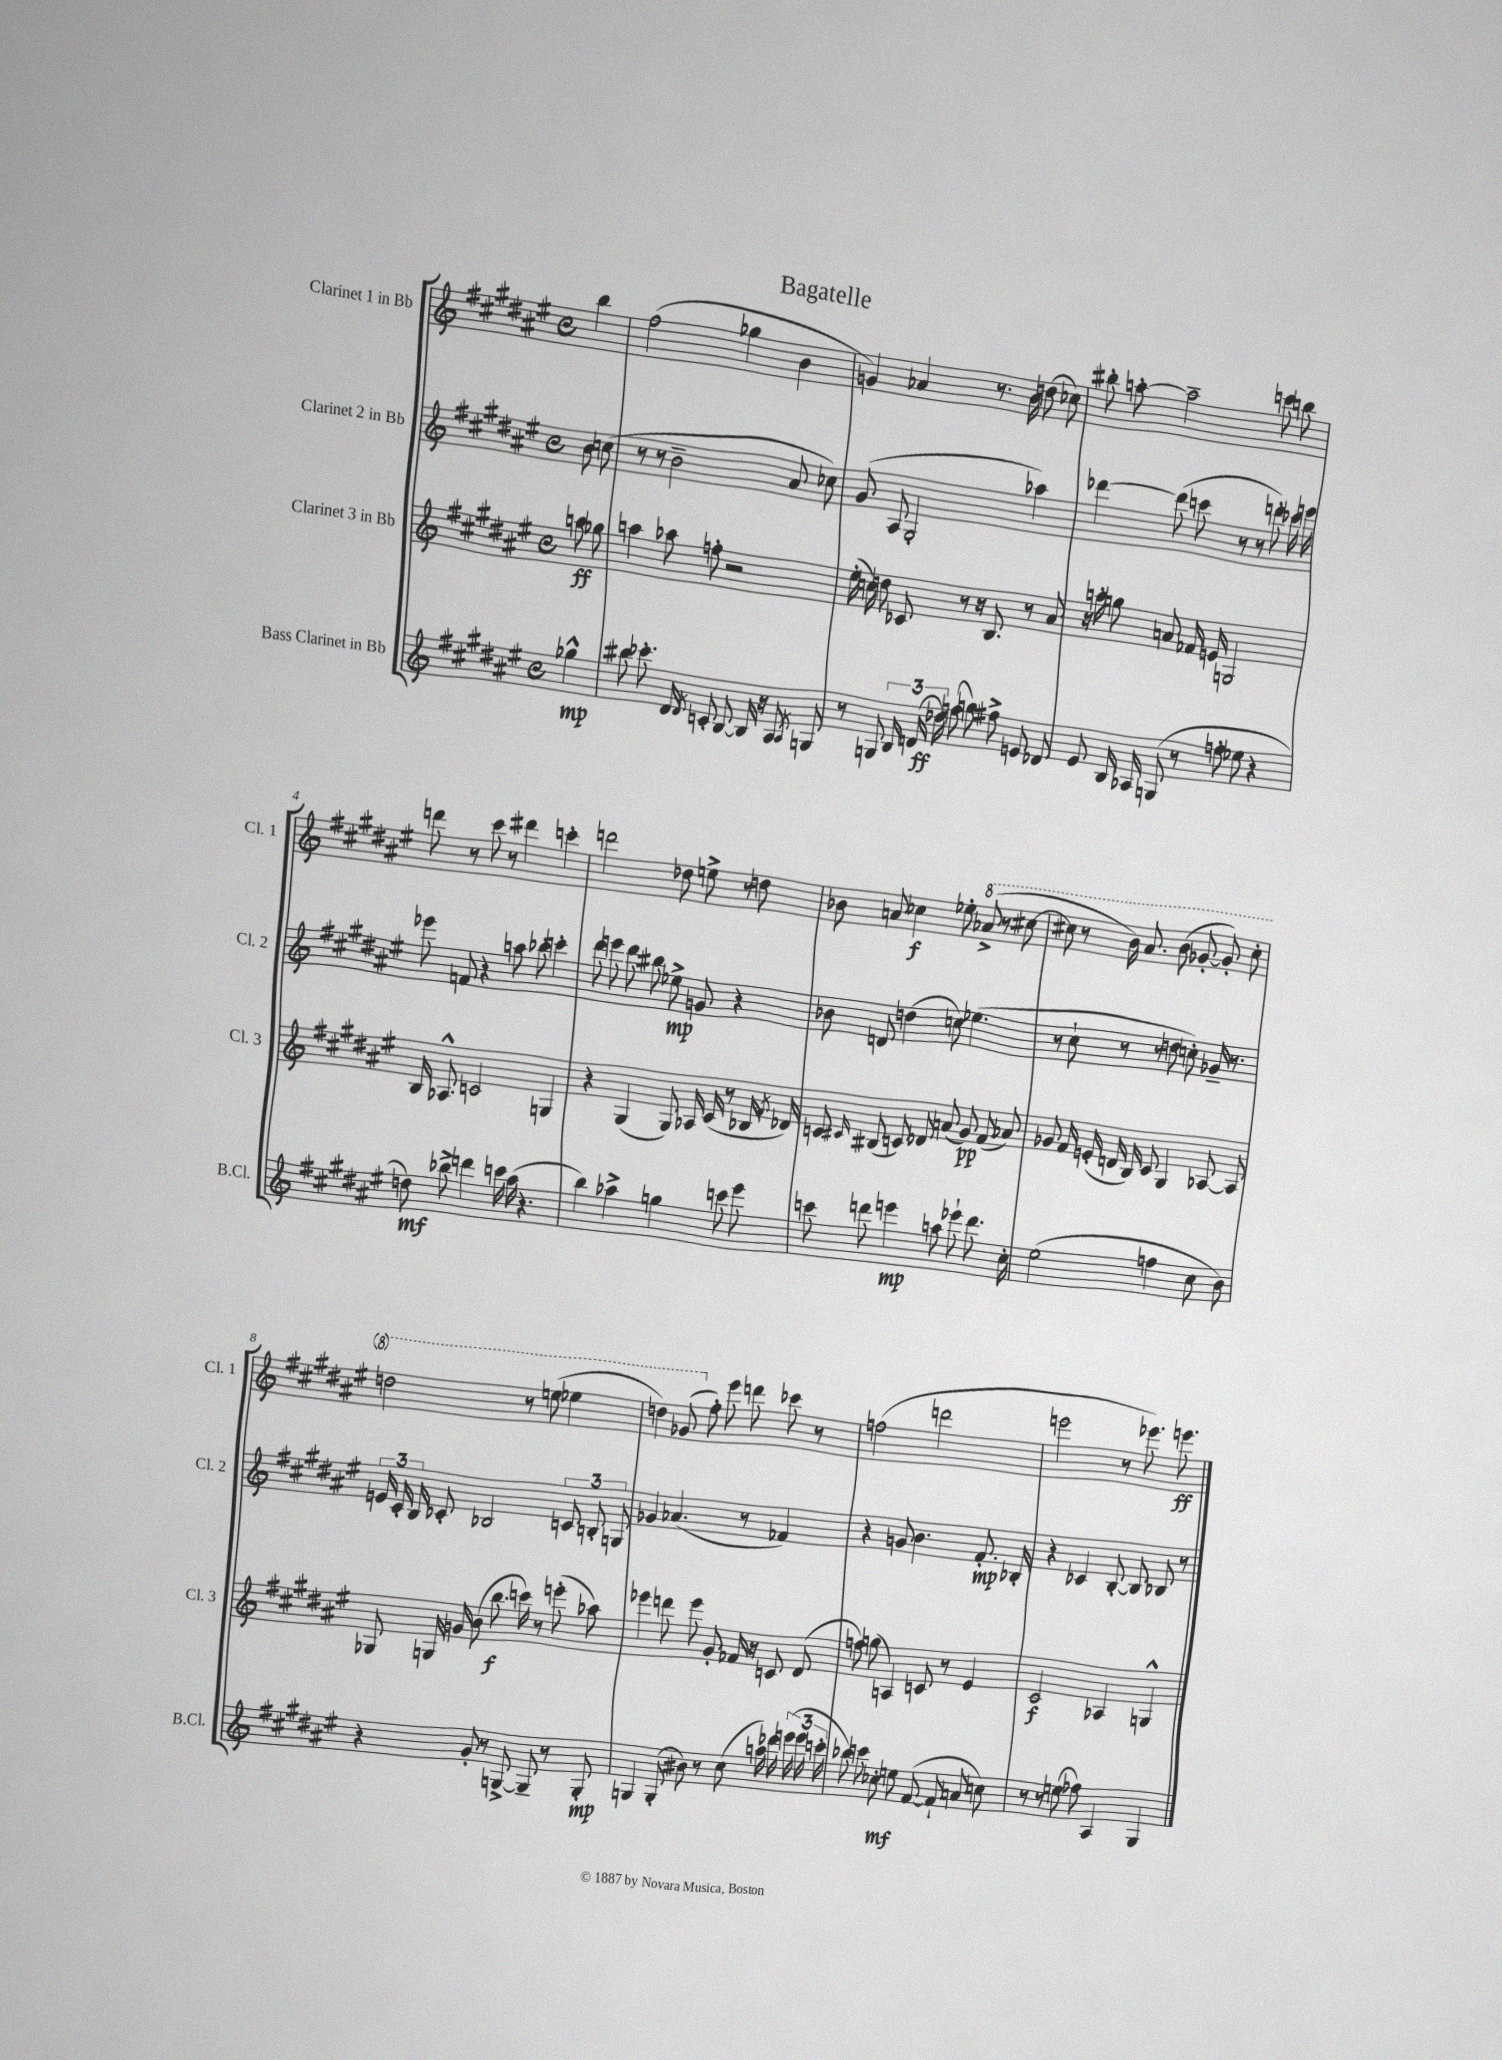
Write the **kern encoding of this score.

**kern	**dynam	**kern	**dynam	**kern	**dynam	**kern	**dynam
*part4	*part4	*part3	*part3	*part2	*part2	*part1	*part1
*staff4	*staff4	*staff3	*staff3	*staff2	*staff2	*staff1	*staff1
*I"Bass Clarinet in Bb	*	*I"Clarinet 3 in Bb	*	*I"Clarinet 2 in Bb	*	*I"Clarinet 1 in Bb	*
*I'B.Cl.	*	*I'Cl. 3	*	*I'Cl. 2	*	*I'Cl. 1	*
*clefG2	*	*clefG2	*	*clefG2	*	*clefG2	*
*k[f#c#g#d#a#e#]	*	*k[f#c#g#d#a#e#]	*	*k[f#c#g#d#a#e#]	*	*k[f#c#g#d#a#e#]	*
*M4/4	*	*M4/4	*	*M4/4	*	*M4/4	*
*met(c)	*	*met(c)	*	*met(c)	*	*met(c)	*
=	=	=	=	=	=	=	=
4gg-X^^\	mp	8aan\	ff	8b\	.	4bb\	.
.	.	8gg-X\	.	(8ccn\	.	.	.
=1	=1	=1	=1	=1	=1	=1	=1
8bb#X\	.	4aan\	.	8r	.	(2ff#\	.
8.ccc-X'\	.	.	.	8r	.	.	.
.	.	8aa-X\	.	2b~\	.	.	.
16d#/	.	.	.	.	.	.	.
8qd#/	.	.	.	.	.	.	.
8cn'/	.	8ffn'\	.	.	.	.	.
[8B/	.	2r	.	.	.	4gg-X\	.
16B/]	.	.	.	.	.	.	.
16r	.	.	.	.	.	.	.
8A#/	.	.	.	8a#/	.	4b\	.
8qA#/	.	.	.	.	.	.	.
8Gn/	.	.	.	8cc-X\)	.	.	.
=2	=2	=2	=2	=2	=2	=2	=2
8r	.	(16ee#'\	.	(8g#/	.	4gn/)	.
.	.	16ccn\)	.	.	.	.	.
8Gn/	.	8ddn\	.	8A#/	.	.	.
24B/	.	8c-X/	.	2G#'/	.	4a-X/	.
(24dn/	.	.	.	.	.	.	.
24dd-X\)	ff	.	.	.	.	.	.
(8ffn\	.	8r	.	.	.	.	.
8ggn\)	.	16r	.	.	.	8.r	.
.	.	8.B/	.	.	.	.	.
8ff#X^\	.	.	.	.	.	.	.
.	.	.	.	.	.	16b\	.
8en/	.	8r	.	4aa-X\)	.	(8ddn\	.
8d-X/	.	8a#/	.	.	.	8cc-X\)	.
=3	=3	=3	=3	=3	=3	=3	=3
8e#/	.	16r	.	[4ddd-X\	.	8bb#X'\	.
.	.	16aan'\	.	.	.	.	.
16B/	.	8ggn\	.	.	.	[8aan'\	.
16A-X/	.	.	.	.	.	.	.
(8Gn/	.	8an/	.	(8ddd-\]	.	2aa~\]	.
8r	.	16f-X/	.	8cccn\	.	.	.
.	.	16en/	.	.	.	.	.
8ffn'\	.	2Gn/	.	8r	.	.	.
8ee-X\	.	.	.	8r	.	.	.
4r	.	.	.	8dddn'\)	.	8cccn\	.
.	.	.	.	16ccc-X\	.	8bbn\	.
.	.	.	.	16eeen\	.	.	.
!!LO:LB:g=z
=4	=4	=4	=4	=4	=4	=4	=4
8ddn\)	mf	16B/	.	8eee-X\	.	8dddn\	.
.	.	8.A-X^^/	.	.	.	.	.
8bb-X^\	.	.	.	8fn/	.	8r	.
4dddn\	.	2cn/	.	4r	.	8ccc#\	.
.	.	.	.	.	.	8r	.
16cccn\	.	.	.	8aan\	.	4ddd#X\	.
(16aa#\	.	.	.	.	.	.	.
4.r	.	.	.	8bb-X'\	.	.	.
.	.	4Gn/	.	4cccn'\	.	4cccn'\	.
=5	=5	=5	=5	=5	=5	=5	=5
4bb\)	.	4r	.	8ddd#\	.	2dddn\	.
.	.	.	.	8eeen\	.	.	.
4aa-X^\	.	(4G#/	.	8ddd#\	.	.	.
.	.	.	.	8bb#X\	.	.	.
4ggn\	.	8G#/)	.	8ee-X^\	mp	8dd-X\	.
.	.	16A-X/	.	8gn/	.	8een^\	.
.	.	(16c#/	.	.	.	.	.
8cccn\	.	8r	.	4r	.	8r	.
8eee#\	.	16B-X/	.	.	.	8ddn\	.
.	.	8qf#/	.	.	.	.	.
.	.	16d-X/)	.	.	.	.	.
=6	=6	=6	=6	=6	=6	=6	=6
8cccn\	.	8cn/	.	8b-X\	.	8b-X\	.
.	.	16qqc#X/	.	.	.	.	.
8dddn\	.	(8B#X/	.	8dn/	.	8an/	.
4eeen\	mp	8cn/)	.	(4ddn\	.	4cc-X\	f
.	.	8d-X/	.	.	.	.	.
8aan\	.	(8an/	.	8ccn\)	.	8ee-X'\	.
*	*	*	*	*	*	*8va	*
8eee-X`\	.	8g#/)	pp	(4.ee-X\	.	(8aa-X^/	.
8.ddd\	.	(8f#/	.	.	.	8r	.
.	.	8a-X/)	.	.	.	[8ccc#X\	.
16cc#'\	.	.	.	.	.	.	.
=7	=7	=7	=7	=7	=7	=7	=7
(2ee#\	.	8g-X/	.	8r	.	8ccc#X\]	.
.	.	16f#/	.	8cc#`\	.	8r	.
.	.	(16en'/	.	.	.	.	.
.	.	16dn/	.	8r	.	16bb\)	.
.	.	16B/)	.	.	.	8.aa#/	.
.	.	8c#/	.	8r	.	.	.
4ffn\	.	4G#/	.	8ddn\	.	(8bb\	.
.	.	.	.	8ccn'\)	.	[8gg-X'/	.
8cc#\	.	[8A-X/	.	16g-X~/	.	8gg-'/])	.
.	.	.	.	8.r	.	.	.
8b\)	.	8A-/]	.	.	.	8ccc#'\	.
!!LO:LB:g=z
=8	=8	=8	=8	=8	=8	=8	=8
4r	.	8G-X/	.	24en/	.	2dddn\	.
.	.	.	.	24c#'/	.	.	.
.	.	.	.	24B/	.	.	.
.	.	16Gn/	.	8c-X'/	.	.	.
.	.	16gn/	.	.	.	.	.
8g#'/	.	(8b\	.	2B-X/	.	.	.
8r	.	8.bb\	f	.	.	.	.
[8Gn^/	.	.	.	.	.	8r	.
.	.	16cccn\)	.	.	.	.	.
8G~/]	.	8r	.	.	.	(8eeen\	.
8r	.	(8eeen'\	.	12cn/	.	4eee-X\	.
.	.	.	.	12Bn'/	.	.	.
8G'/	mp	8aa-X\)	.	.	.	.	.
.	.	.	.	12Gn/	.	.	.
=9	=9	=9	=9	=9	=9	=9	=9
4Gn/	.	4eee-X\	.	4g-X/	.	4dddn\)	.
(8G'/	.	8dddn\	.	(4.a-X/	.	(8gg-X/	.
*	*	*	*	*	*	*X8va	*
8b#X\)	.	8eee-\	.	.	.	8ff#'\)	.
8r	.	8g#'/	.	.	.	8eee#\	.
(8cc#\	.	16f-X/	.	8r	.	8dddn\	.
.	.	16r	.	.	.	.	.
16aan\)	.	8cn/	.	4f-X/)	.	8ccc-X\	.
16ddd-X\	.	.	.	.	.	.	.
(24eeen\	.	(8d#/	.	.	.	8r	.
24eee\	.	.	.	.	.	.	.
24cccn'\	.	.	.	.	.	.	.
=10	=10	=10	=10	=10	=10	=10	=10
8bb-X\)	.	8ffn\)	.	4r	.	(2ffn\	.
8cccn\	.	(8ggn\	.	.	.	.	.
8cc-X'\	mf	4An/)	.	8gn/	.	.	.
8een\	.	.	.	4.b\	.	.	.
([8f#/	.	8cn/	.	.	.	2dddn\	.
8f#`/]	.	8r	.	.	.	.	.
8an/	.	4e#/	.	8.f#'/	mp	.	.
8ccn\)	.	.	.	.	.	.	.
.	.	.	.	16B-X'/	.	.	.
=11	=11	=11	=11	=11	=11	=11	=11
8r	.	2c#/	f	4r	.	2eeen\	.
8r	.	.	.	.	.	.	.
(8een\	.	.	.	4c-X/	.	.	.
8ff-X\)	.	.	.	.	.	.	.
4A#/	.	4A-X/	.	[8B'/	.	8r	.
.	.	.	.	8B/]	.	8.eee-X\)	.
4G#/	.	4Gn^^/	.	8B-X/	.	.	.
.	.	.	.	.	.	8.eeen\	ff
.	.	.	.	8r	.	.	.
==	==	==	==	==	==	==	==
*-	*-	*-	*-	*-	*-	*-	*-
